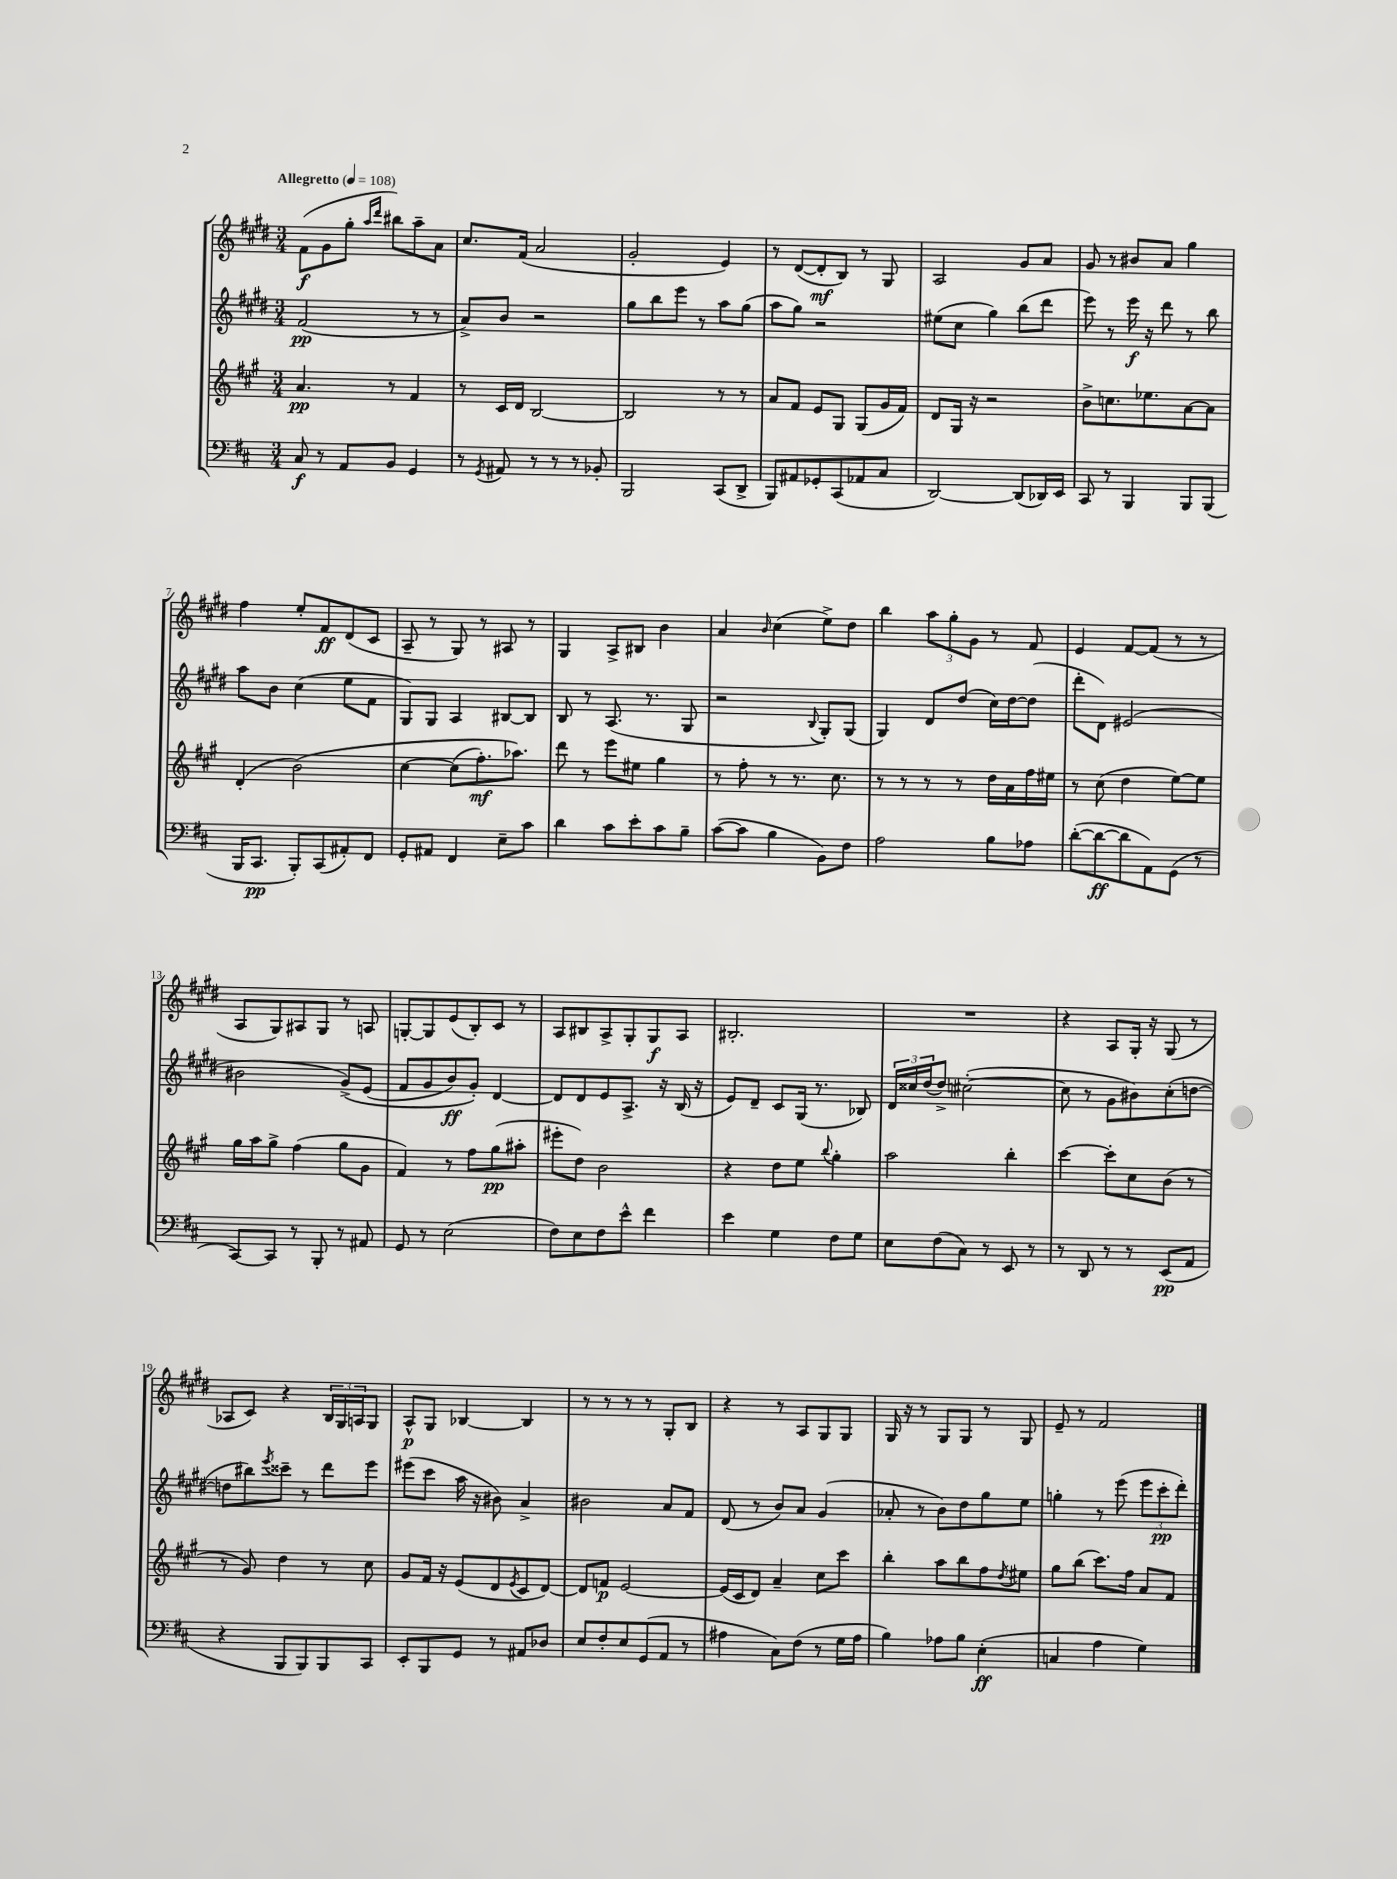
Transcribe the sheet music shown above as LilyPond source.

<<
\new StaffGroup <<
\new Staff = "s0" {
    \clef treble \key e \major \numericTimeSignature \time 3/4 \tempo "Allegretto" 4 = 108
    fis'8\f( gis'8 gis''8-. \grace { a''16 dis'''16 } bis''8) a''8-- a'8 |
    cis''8. fis'16( a'2 |
    gis'2-. e'4) |
    r8 dis'8~( dis'8-.\mf b8) r8 gis8 |
    a2 gis'8 a'8 |
    gis'8 r8 bis'8 a'8 gis''4 |
    fis''4 e''8-. fis'8\ff dis'8( cis'8 |
    a8-- r8 gis8) r8 ais8 r8 |
    gis4 a8-> bis8 b'4 |
    a'4 \grace { b'16 } cis''4( e''8->) dis''8 |
    b''4 \tuplet 3/2 { a''8 gis''8-. gis'8 } r8 fis'8 |
    e'4 fis'8~ fis'8( r8 r8 |
    a8 gis8) ais8 gis8 r8 a8 |
    g8~-. g8 e'8( b8-.) cis'8 r8 |
    a8 bis8 a8-> gis8-. gis8\f a8 |
    bis2.-. |
    R2. |
    r4 a8 gis16-. r16 gis8( r8 |
    aes8 cis'8) r4 \tuplet 3/2 { b16 gis16 a16 } gis8 |
    a8-^\p gis8 bes4~ bes4 |
    r8 r8 r8 r8 gis8-. b8 |
    r4 r8 a8 gis8 gis8 |
    gis16 r16 r8 gis8 gis8 r8 gis8 |
    e'8-- r8 fis'2 \bar "|." |
}
\new Staff = "s1" {
    \clef treble \key e \major \numericTimeSignature \time 3/4
    fis'2\pp( r8 r8 |
    a'8->) b'8 r2 |
    gis''8 b''8 e'''8 r8 a''8 gis''8( |
    a''8 gis''8) r2 |
    eis''8( cis''8 gis''4) b''8( dis'''8 |
    e'''8) r8 e'''16\f r16 dis'''8 r8 b''8 |
    a''8 b'8 cis''4( e''8 fis'8 |
    gis8) gis8 a4 bis8~ bis8 |
    b8 r8 a8.( r8. gis8 |
    r2 \appoggiatura { b8 } gis8-.) gis8( |
    gis4) dis'8 dis''8( cis''16) dis''16~ dis''8( |
    dis'''8-. dis'8) eis'2( |
    bis'2 gis'8->)\( e'8( |
    fis'8 gis'8 b'8\ff) gis'8-.\) dis'4~ |
    dis'8 dis'8 e'8 a8.-> r16 b16( r16 |
    e'8) dis'8-- cis'8 gis16( r8. bes8) |
    \tuplet 3/2 { dis'16 cisis''16 dis''16( } dis''8->) cis''2~-.( |
    cis''8 r8 gis'8 bis'8) cis''8-.( d''8~ |
    d''8 bis''8) \acciaccatura { e'''8 } cisis'''8-- r8 dis'''8 e'''8 |
    eis'''8( cis'''8 a''16 r16 bis'8) a'4-> |
    bis'2 a'8 fis'8 |
    dis'8( r8 b'8) a'8 gis'4( |
    aes'8-. r8 b'8) dis''8 gis''8 e''8 |
    g''4-. r8 e'''8( \tuplet 3/2 { e'''8 cis'''8-.\pp dis'''8-.) } \bar "|." |
}
\new Staff = "s2" {
    \clef treble \key a \major \numericTimeSignature \time 3/4
    a'4.\pp r8 fis'4 |
    r8 cis'16 d'16 b2~ |
    b2 r8 r8 |
    a'8 fis'8 e'8 gis8 gis8( gis'16 fis'16) |
    d'8 gis16 r16 r2 |
    b'8-> c''8. ees''8. a'8~ a'8 |
    d'4-.( b'2)\( |
    cis''4~ cis''8( fis''8.-.\mf) aes''8.\) |
    d'''8 r8 e'''8 eis''8 gis''4 |
    r8 fis''8-. r8 r8. cis''8. |
    r8 r8 r8 r8 d''16 a'16 fis''16 eis''16 |
    r8 cis''8( d''4 e''8~) e''8 |
    gis''16 a''16 gis''8-> fis''4( gis''8 gis'8 |
    fis'4) r8 fis''8 gis''8\pp( ais''8-. |
    eis'''8-. d''8) b'2 |
    r4 d''8 e''8 \appoggiatura { b''8 } gis''4-. |
    a''2 b''4-. |
    cis'''4~ cis'''8-. cis''8 b'8( r8 |
    r8 gis'8) d''4 r8 cis''8 |
    gis'8 fis'16 r16 e'8( d'8 \acciaccatura { e'8 } cis'8 d'8~) |
    d'8 f'8\p e'2~ |
    e'16( cis'16 d'8) a'4-- cis''8 cis'''8 |
    b''4-. a''8 b''8 fis''8 \acciaccatura { d''8 } eis''8 |
    gis''8 b''8( cis'''8.) fis''16 a'8 fis'8 \bar "|." |
}
\new Staff = "s3" {
    \clef bass \key d \major \numericTimeSignature \time 3/4
    cis8\f r8 a,8 b,8 g,4 |
    r8 \acciaccatura { g,8 } ais,8 r8 r8 r8 bes,8-. |
    b,,2 cis,8( d,8-> |
    b,,8) ais,8 ges,8-. cis,8( aes,8 cis8 |
    d,2~) d,8( des,16) e,16 |
    cis,8 r8 b,,4 b,,8 b,,8( |
    b,,16 cis,8.\pp b,,8-.) cis,8( ais,8-.) fis,8 |
    g,8-. ais,8 fis,4 e8-- cis'8 |
    d'4 cis'8 e'8-. cis'8 b8-- |
    cis'8~( cis'8 b4 b,8) fis8 |
    a2 b8 aes8 |
    d'8~-.( d'8~\ff d'8 a,8) g,8( r8 |
    cis,8~) cis,8 r8 b,,8-. r8 ais,8 |
    g,8 r8 e2( |
    fis8) e8 fis8 e'8-^ fis'4 |
    e'4 g4 fis8 g8 |
    e8 fis8( cis8) r8 e,8 r8 |
    r8 d,8 r8 r8 e,8\pp( a,8 |
    r4 b,,8 b,,8) b,,8 cis,8 |
    e,8-. b,,8 g,8 r8 ais,8 des8 |
    e8 fis8-. e8 g,8( a,8 r8 |
    ais4 cis8) fis8( r8 g16 ais16 |
    b4) aes8 b8 e4-.\ff( |
    c4 a4 g4) \bar "|." |
}
>>
>>
